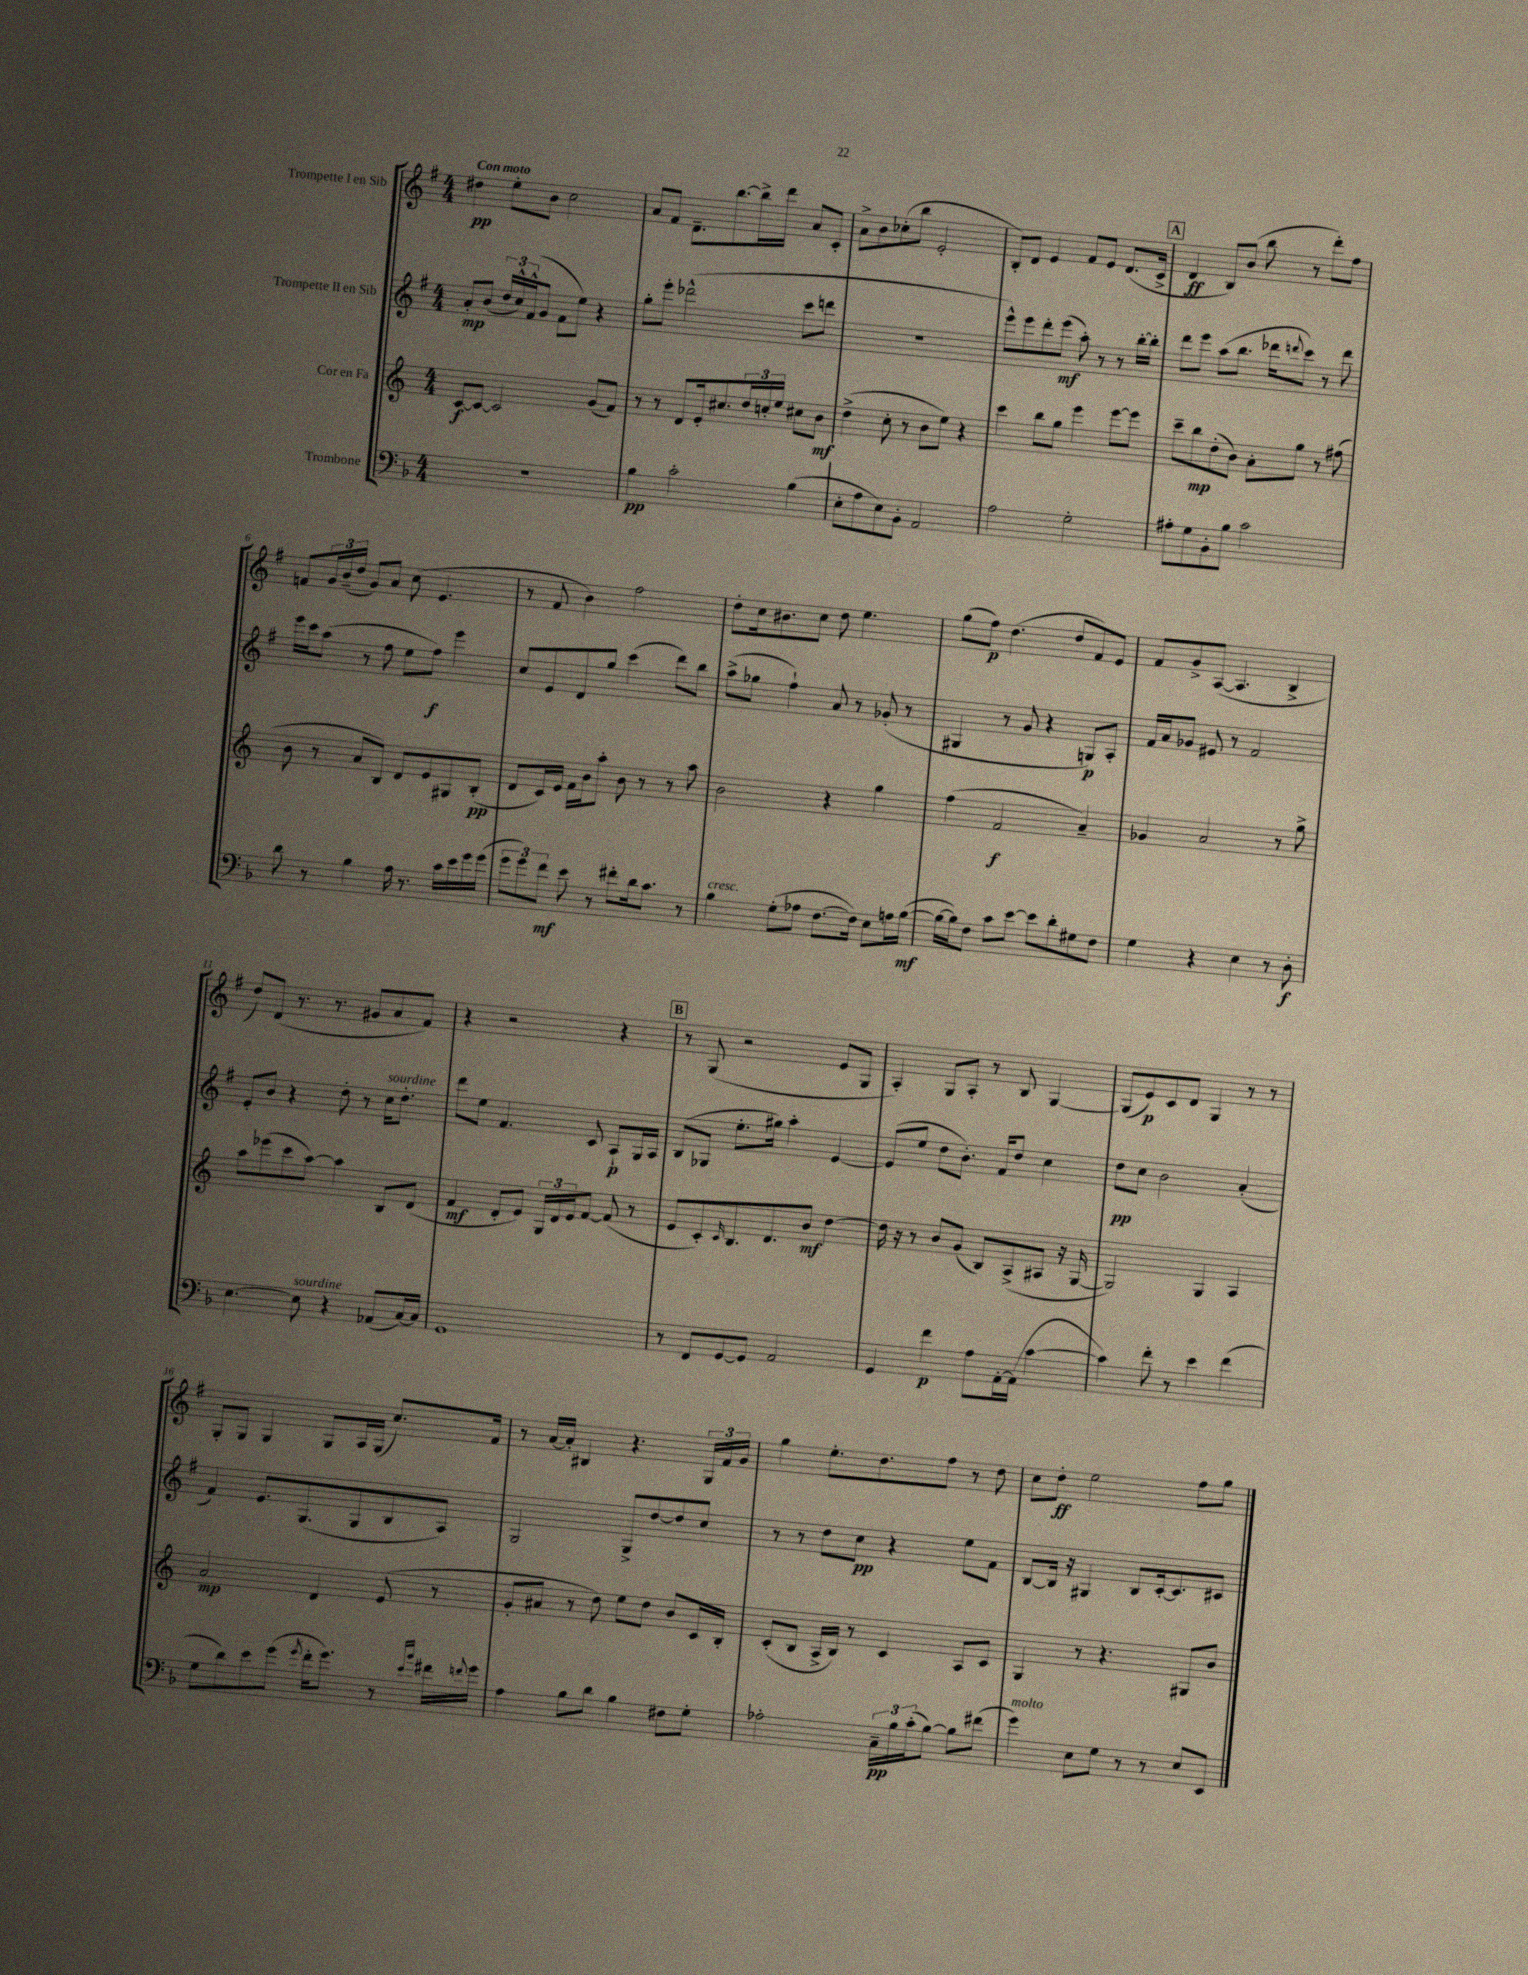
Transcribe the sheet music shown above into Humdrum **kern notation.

**kern	**kern	**kern	**kern
*staff4	*staff3	*staff2	*staff1
*clefF4	*clefG2	*clefG2	*clefG2
*k[b-]	*k[]	*k[f#]	*k[f#]
*M4/4	*M4/4	*M4/4	*M4/4
1r	[8c	8a'	4dd#
.	8c_	(8b	.
.	2c]	24dd	8ee'
.	.	24cc^^)	.
.	.	(24f#^^	.
.	.	8g	8b
.	.	8f#	2cc
.	.	8ee)	.
.	(8g	4r	.
.	8f)	.	.
=	=	=	=
4B-	8r	8gg'	8a
.	8r	8eee'	8f#
2c'	8d	(2ddd-^^	8.d~
.	16e'	.	.
.	8.cc#	.	[8.bb
.	24dd	.	16bb^]
.	24cc'	.	.
.	.	.	16ddd
.	24ee	.	.
(4B-	8cc#	8ccc	8a
.	8b	8ddd	8c'
=	=	=	=
8E'	(4dd^	1r	8a^
8A	.	.	8b
8E)	8cc'	.	(8cc-'
8BB-'	8r	.	8bb
2AA	8b	.	2e'
.	8ee)	.	.
.	4r	.	.
=	=	=	=
2A	4ccc	8eee^^)	8B')
.	.	8eee	8d
.	8bb	8ddd'	4e
.	8gg	(8eee	.
2G'	4eee	8aa')	8f#
.	.	8r	8e
.	[8eee	8r	(8.d
.	8eee]	[16bb'	.
.	.	16bb']	16c^
=	=	=	=
8A#'	8ccc~	8ddd	4d
8G	8bb	8eee	.
8BB-'	(8dd'	(8aa	8B)
8B-	8b)	8.bb	(8b
2c	8a'	.	8bb
.	.	16ddd-	.
.	.	8qqddd	.
.	8gg	8ccc)	8r
.	8r	8r	8ddd')
.	(8ff#	8ddd	8ff#
=	=	=	=
8d	8b	16eee	8f
.	.	16ccc	.
8r	8r	(8aa	24g
.	.	.	(24b~
.	.	.	24dd
4B-	8a	8r	8g)
.	8B)	8ff#	8a
16A	8d	8ee	(8cc
8.r	.	.	.
.	8e	8ff#)	4.e
16c	8G#	4eee	.
16e	.	.	.
16g	(8B'	.	.
(16g	.	.	.
=	=	=	=
12g	8d	8cc	8r
12g)	.	.	.
.	16c)	8e	8f#
12f	.	.	.
.	16e	.	.
8e	16f	8d	4b)
.	16b	.	.
8r	8aa'	8gg	.
8f#'	8b	(4ccc	2ff#
16d	8r	.	.
8.c	.	.	.
.	8r	8ddd)	.
8r	8aa	8bb	.
=	=	=	=
4B-	2b	(8aa^	8dd'
.	.	8gg-	16cc
.	.	.	8.b#
(8G'	.	4ff#`)	.
8A-	.	.	8cc
[8.F	4r	8a	8dd
.	.	8r	4.ee
16F])	.	.	.
8E	4gg	(8g-'	.
16A	.	8r	.
([16B-	.	.	.
=	=	=	=
16B-_	(4ff	4G#	(8gg
16B-])	.	.	.
8F	.	.	8ff#)
8c	2f	8r	(4.dd
[8e	.	8g	.
8e]	.	4r	.
8d'	.	.	8dd
8G#	4a~)	8G)	8f#)
8F	.	8A'	8e
=	=	=	=
4G	4g-	16f#	8f#
.	.	16a	.
.	.	8g-	8g^
4r	2a	8e#	([8A
.	.	8r	4.A]
4E	.	2f#	.
8r	8r	.	4B^
8D'	8gg^	.	.
=	=	=	=
[4.E	8aa	8e'	8dd)
.	(8eee-	8b	(8d
.	8ccc	4r	8.r
8E]	[8aa)	.	.
.	.	.	8.r
4r	4aa]	8dd'	.
.	.	8r	8g#
(8AA-	8B	16cc	8a
.	.	8.dd'	.
[16C)	(8d	.	8f#)
16C]	.	.	.
=	=	=	=
1GG	4f	8ddd	4r
.	.	8ee	.
.	8d'	4.f#	2r
.	8e)	.	.
.	24G	.	.
.	24d	.	.
.	24e	.	.
.	[8f	8c	.
.	(8f]	8A`	4r
.	8r	16G	.
.	.	16A	.
=	=	=	=
8r	8e	(8B	8r
8FF	8c')	8G-	(8G
.	16qqc	.	.
[8GG	8.B	8.ee'	2r
8GG]	.	.	.
.	8.d	16gg#)	.
2AA	.	4aa'	.
.	8b	.	.
.	[4dd	[4e	8e
.	.	.	8G
=	=	=	=
4GG	16dd]	(8e]	4A')
.	16r	.	.
.	8r	8ee	.
4f	8b	8dd	8G
.	(8g	8.b')	8A'
8A	8B)	.	8r
.	.	16f#	.
[16AA'	(8A^	8dd	8B
(16AA]	.	.	.
[4c	8A#	4cc	[4G
.	16r	.	.
.	[16G	.	.
=	=	=	=
4c])	2G])	8dd	(8G]
.	.	8cc	8e)
8f'	.	2b	8c
8r	.	.	8d
4e	4G	.	4G
(4f	4A	(4a'	8r
.	.	.	8r
=	=	=	=
8G	2a	4f#)	8G'
8d)	.	.	8G
8e	.	8.e	4G
(8g	.	.	.
.	.	(8.G	.
8qg	.	.	.
16f'	4d	.	8G
8.g)	.	.	.
.	.	8G	16A
.	.	.	(16G
8r	(8e	8B	8.cc)
16qqe	.	.	.
16qqb-	.	.	.
16f#	8r	8A)	.
8qqf	.	.	.
16g	.	.	16f#
=	=	=	=
4A	8g'	2G	8r
.	8a#	.	[16a
.	.	.	16a']
8B-	8r	.	4B#
8d	8dd)	.	.
4B-	8ee	8G^	4.r
.	8dd	[8dd	.
8F#	8b	8dd]	.
8G'	16c	8cc	24G
.	.	.	24f#
.	16B'	.	.
.	.	.	24g
=	=	=	=
2A-'	(8c'	8r	4gg
.	8B	8r	.
.	16A^	8dd	8.ee'
.	16B)	.	.
.	8r	8cc	.
.	.	.	8.dd
24C~	4c	4r	.
24B-	.	.	.
(24c'	.	.	.
[8B-)	.	.	8ff#
8B-]	8A	8ee	8r
(8f#	8c	8f#	8dd
=	=	=	=
4g)	4G	[8B	8cc
.	.	16B]	8dd'
.	.	16r	.
8E	8r	4G#	2ee
8G	4.r	.	.
8r	.	8B	.
8r	.	[16c'	.
.	.	8.c]	.
8E	8G#	.	8ff#
8EE	8b	8c#	8gg
==	==	==	==
*-	*-	*-	*-
